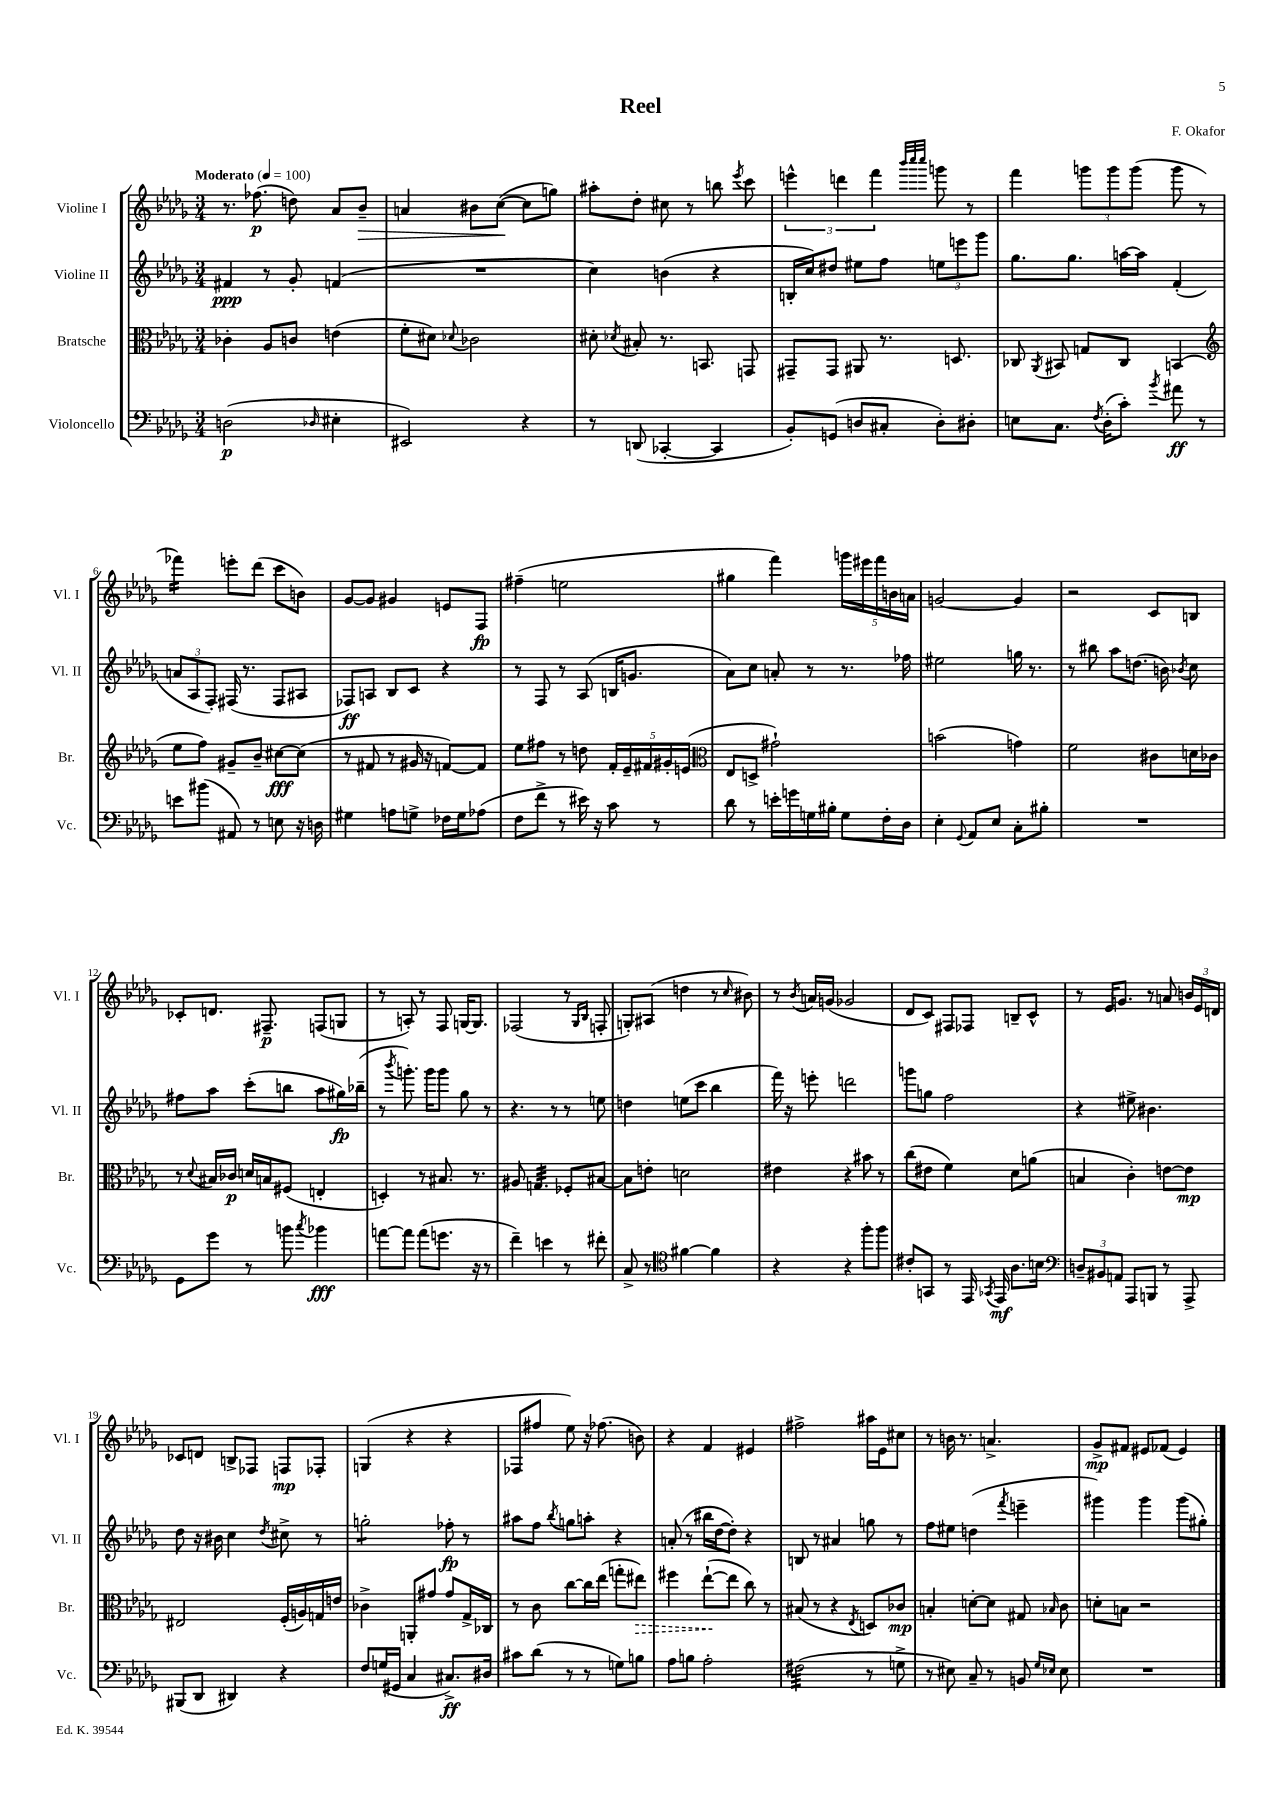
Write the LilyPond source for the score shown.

\header { title = "Reel" composer = "F. Okafor" }
<<
\new StaffGroup <<
\new Staff = "s0" \with { instrumentName = "Violine I" shortInstrumentName = "Vl. I" } {
    \clef treble \key des \major \numericTimeSignature \time 3/4 \tempo "Moderato" 4 = 100
    \autoBeamOff r8. fes''8.\p( d''8) aes'8[ bes'8]--\> |
    a'4 bis'8[ c''8]~\!( c''8[ g''8]) |
    ais''8[-. des''8]-. cis''8 r8 b''8 \acciaccatura { ees'''8 } c'''8 |
    \tuplet 3/2 { e'''4-^ d'''4 f'''4 } \grace { bes'''32[ c''''32 c''''32] } g'''8 r8 |
    f'''4 \tuplet 3/2 { g'''8[ g'''8 g'''8]( } g'''8 r8 |
    fes'''4:16) e'''8[-. des'''8]( c'''8[ b'8]) |
    ges'8[~ ges'8] gis'4 e'8[ f8]\fp |
    fis''4--( e''2 |
    gis''4 f'''4) \tuplet 5/4 { g'''16[ eis'''16 f'''16 b'16 a'16] } |
    g'2~ g'4 |
    r2 c'8[ b8] |
    ces'8[-. d'8.] fis8.--\p f8[( g8] |
    r8 a8-.) r8 f8 g16[~ g8.] |
    fes2( r8 \grace { ges16[ bes16] } f8-. |
    g8[-.) ais8]( d''4 r8 \grace { c''16 } bis'8) |
    r8 \acciaccatura { bes'8 } a'16[ g'16]( ges'2 |
    des'8[ c'8]) fis8[ fes8] b8[-- c'8]-^ |
    r8 ees'16[ g'8.] r8 a'8 \tuplet 3/2 { b'16[ ees'16 d'16] } |
    ces'8[ d'8] b8[-> fes8] f8[\mp fes8]-. |
    g4( r4 r4 |
    fes8[ fis''8] ees''8) r16 fes''8.( b'8) |
    r4 f'4 eis'4 |
    fis''2-> ais''16[ ees'16 cis''8] |
    r8 b'16 r8. a'4.-> |
    ges'8[->\mp fis'8] eis'8[ fes'8]( eis'4) \bar "|." |
}
\new Staff = "s1" \with { instrumentName = "Violine II" shortInstrumentName = "Vl. II" } {
    \clef treble \key des \major \numericTimeSignature \time 3/4
    \autoBeamOff fis'4\ppp r8 ges'8-. f'4( |
    R2. |
    c''4) b'4( r4 |
    b16[-. c''16) dis''8] eis''8[ f''8] \tuplet 3/2 { e''8[ e'''8 ges'''8] } |
    ges''8.[ ges''8.] a''16[~ a''16] f'4-.( |
    \tuplet 3/2 { a'8[ aes8 f8]-.) } fis16( r8. fis8[ ais8] |
    fes8[\ff) a8] bes8[ c'8] r4 |
    r8 f8 r8 aes8( b16[ g'8.] |
    aes'8[) c''8] a'8-. r8 r8. fes''16 |
    eis''2 g''16 r8. |
    r8 bis''8 aes''8[ d''8.]( b'16) \acciaccatura { bes'8 } c''8 |
    fis''8[ aes''8] c'''8[-.( b''8] aes''8[ gis''16\fp) bes''16]--( |
    r8 \acciaccatura { bes'''8 } g'''8.-.) g'''16[ g'''8] ges''8 r8 |
    r4. r8 r8 e''8 |
    d''4 e''8[( c'''8] bes''4 |
    f'''16) r16 e'''8-. d'''2 |
    g'''8[ g''8] f''2 |
    r4 eis''8-> bis'4. |
    des''8 r16 bis'16 c''4 \acciaccatura { des''8 } cis''8-> r8 |
    g''2:8-. fes''8-.\fp r8 |
    ais''8[ f''8] \acciaccatura { bes''8 } g''8[ a''8]-. r4 |
    a'8-.( r8 bis''16[ des''16~ des''8]-.) r4 |
    b8 r8 ais'4 g''8 r8 |
    f''8[ eis''8] d''4( \acciaccatura { f'''8 } e'''4-- |
    gis'''4) gis'''4 gis'''8[( gis''8]-.) \bar "|." |
}
\new Staff = "s2" \with { instrumentName = "Bratsche" shortInstrumentName = "Br." } {
    \clef alto \key des \major \numericTimeSignature \time 3/4
    \autoBeamOff ces'4-. aes8[ c'8] e'4( |
    f'8[-. dis'8]) \appoggiatura { des'8 } ces'2 |
    dis'8-. \acciaccatura { des'8 } bis8-. r8. b,8. g,8 |
    gis,8[-- gis,8] ais,8 r8. d8. |
    ces8 \acciaccatura { aes,8 } bis,8 g8[ ces8] b,4( |
    \clef treble ees''8[ f''8]) gis'8[-- bes'8]-- cis''8[~\fff cis''8]( |
    r8 fis'8 r8 gis'16 r16 f'8[~) f'8] |
    ees''8[ fis''8] r8 d''8 \tuplet 5/4 { f'16[-. ees'16-- fis'16 gis'16-. e'16]( } |
    \clef alto ees8[ d8]-> gis'2-!) |
    b'2( g'4) |
    f'2 cis'8[ d'16 ces'16] |
    r8 \appoggiatura { des'8 } bis16[ ces'16]\p d'16[ b16 fis8]( e4-. |
    d4-.) r8 bis8. r8. |
    ais8 g4.:32 fes8[-. bis8]~ |
    bis8[ e'8]-. d'2 |
    eis'4 r4 bis'8 r8 |
    c''8[( eis'8] f'4) des'8[ a'8]( |
    b4 c'4-.) e'8[~ e'8]\mp |
    eis2 f16[-.( a16) g16 e'16] |
    ces'4-> a,8[-. gis'8] gis'8[ ges16-> ces16] |
    r8 c'8 c''8[~ c''16 ees''16]( g''8[-. \once \override Hairpin.style = #'dashed-line eis''8]\>) |
    fis''4 ees''8[~-!\!( ees''8] c''8) r8 |
    bis8( r8 r4 \acciaccatura { ees8 } d8[) ces'8]\mp |
    b4-. d'8[~-. d'8] gis8 \grace { bes16 } c'8 |
    d'8[-. b8] r2 \bar "|." |
}
\new Staff = "s3" \with { instrumentName = "Violoncello" shortInstrumentName = "Vc." } {
    \clef bass \key des \major \numericTimeSignature \time 3/4
    \autoBeamOff d2\p( \grace { des16 } eis4-. |
    eis,2) r4 |
    r8 d,8( ces,4~-. ces,4 |
    bes,8[-.) g,8]( d8[ cis8]-. d8[-.) dis8]-. |
    e8[ c8.] \acciaccatura { f8 } des16[-.( c'8]-.) \acciaccatura { bes'8 } ais'8\ff r8 |
    e'8[ bis'8]( ais,8) r8 e8 r16 d16 |
    gis4 a8[ g8]-> fes16[ g16 aes8]( |
    f8[ f'8]-> r8 eis'16) r16 c'8 r8 |
    des'8 r8 e'16[-. g'16 g16 bis16]-. g8[ f16-. des16] |
    ees4-. \appoggiatura { ges,8 } aes,8[ ees8] c8[-. bis8]-. |
    R2. |
    ges,8[ ges'8] r8 b'8 \acciaccatura { c''8 } bes'4\fff |
    a'8[~ a'8] a'8[( g'8.] r16 r8 |
    f'4--) e'4 r8 fis'8-. |
    c8-> r8 \clef tenor fis'4~ fis'4 |
    r4 r4 f''8[-. f''8] |
    cis'8[-. g,8] r8 ees,16 \acciaccatura { ges,8 } ees,16\mf aes8.[ b16] |
    \clef bass \tuplet 3/2 { d8[-- bis,8 a,8] } aes,,8[ b,,8] r8 aes,,8-> |
    bis,,8[( des,8] dis,4) r4 |
    f8[ g16( gis,16] c4 cis8.[->\ff) dis16] |
    cis'8[ des'8]( r8 r8 g8[) b8] |
    aes8[ b8] aes2-. |
    fis2:32( r8 g8-> |
    r8 eis8) c8-- r8 b,8 \grace { ges16[ ees16] } ees8 |
    R2. \bar "|." |
}
>>
>>
